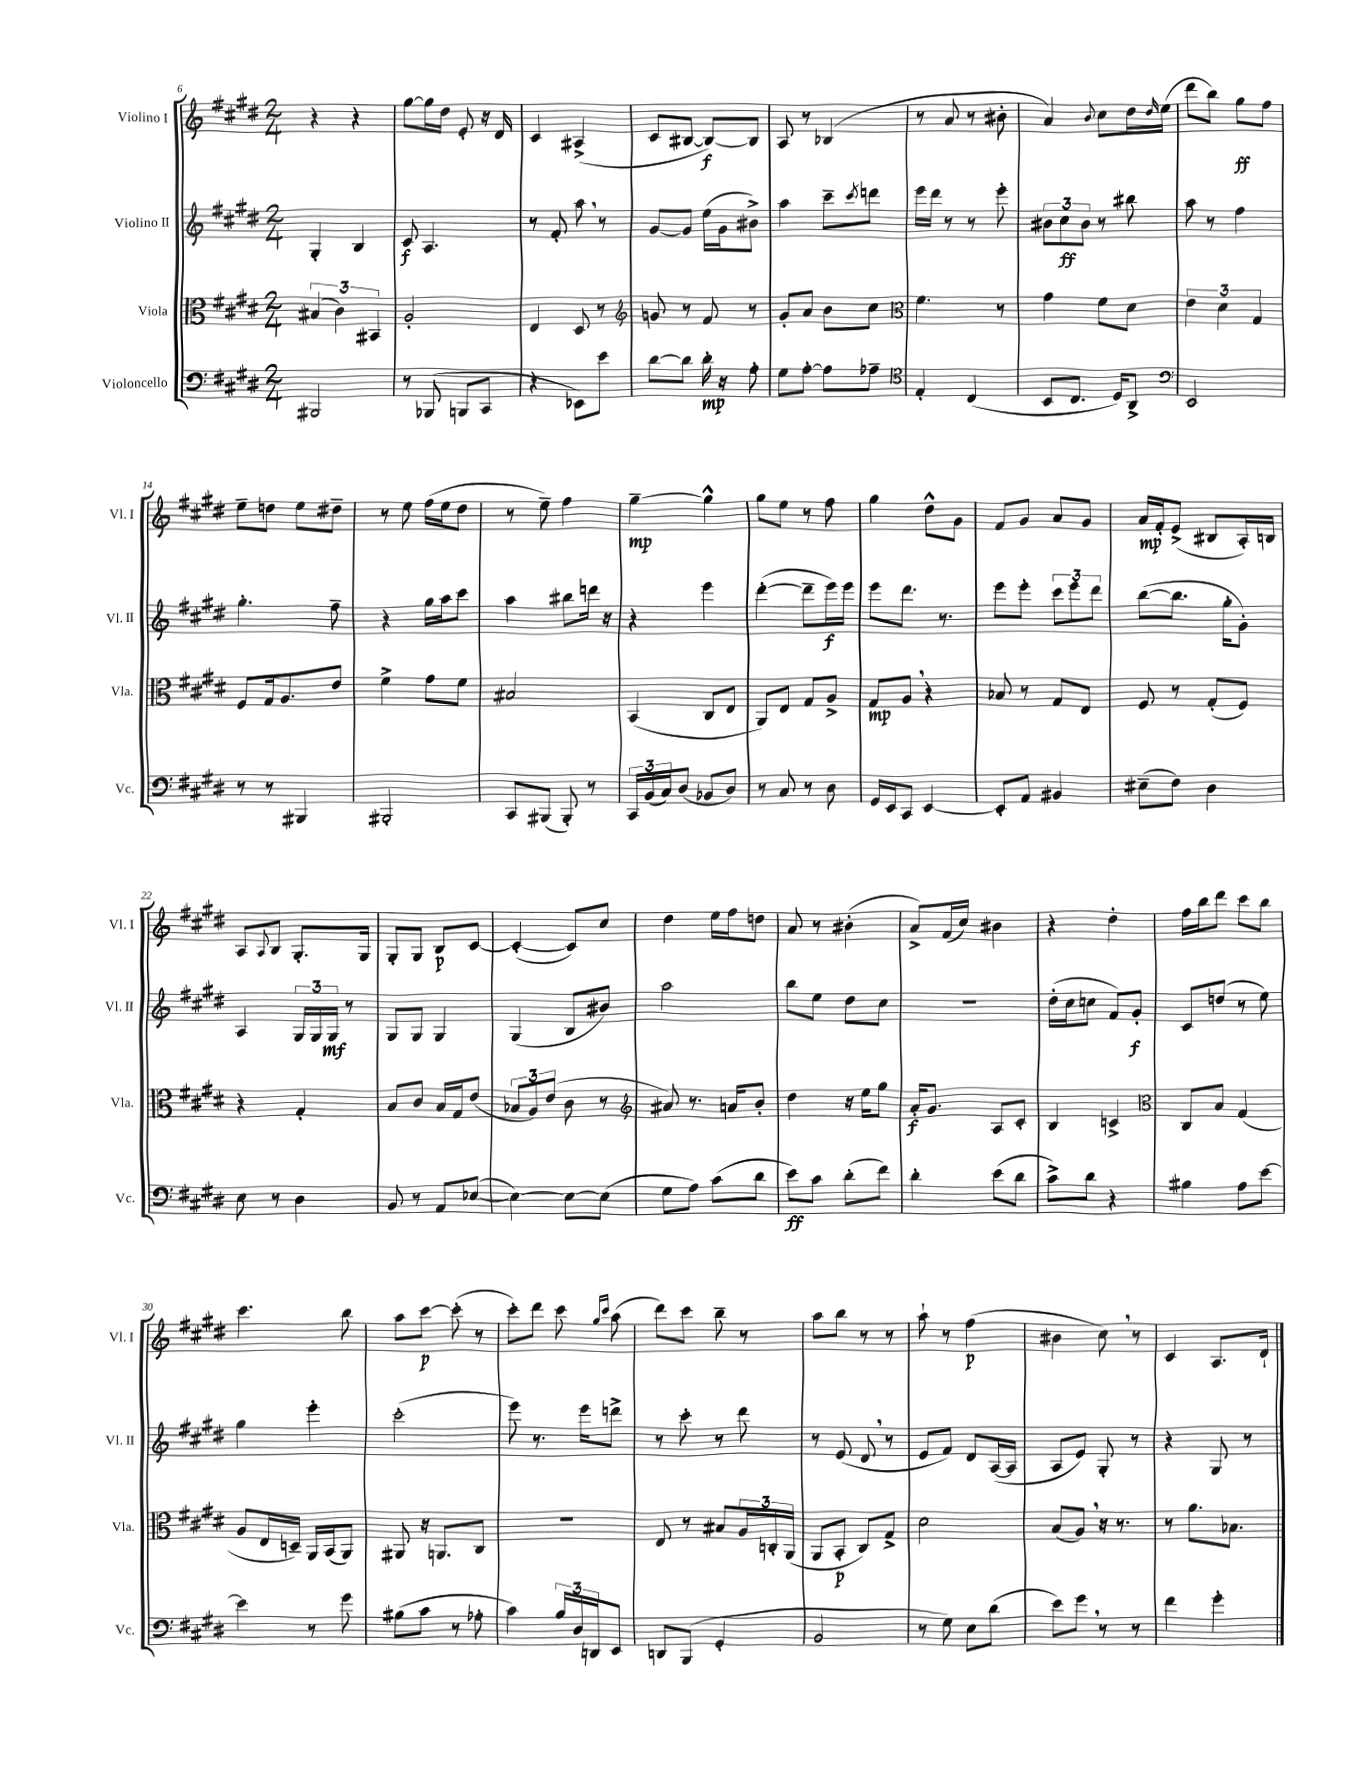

**kern	**kern	**kern	**kern
*staff4	*staff3	*staff2	*staff1
*clefF4	*clefC3	*clefG2	*clefG2
*k[f#c#g#d#]	*k[f#c#g#d#]	*k[f#c#g#d#]	*k[f#c#g#d#]
*M2/4	*M2/4	*M2/4	*M2/4
2BBB#	(6B#	4G#'	4r
.	6c#)	.	.
.	.	4B	4r
.	6BB#	.	.
=	=	=	=
8r	2A'	8c#	[8gg#
(8BBB-	.	4.A	16gg#]
.	.	.	16dd#
8BBB	.	.	8e'
8CC#	.	.	16r
.	.	.	16d#
=	=	=	=
4r	4E	8r	4c#
.	.	8f#'	.
8EE-)	8D#	8aa	(4A#^
8e	8r	8r	.
=	=	=	=
*	*clefG2	*	*
[8d#	8g	[8g#	8c#
8d#]	8r	8g#]	[8B#
16d#'	8f#	(16ee	8B#_)
16r	.	16g#	.
8A'	8r	8b#^)	8B#]
=	=	=	=
8G#	8g#'	4aa	8A
[8A'	8a	.	8r
8A]	8b	8ccc#~	(4B-
.	.	8qccc#	.
8A-~	8cc#	8ddd	.
=	=	=	=
*clefC4	*clefC3	*	*
4E'	4.f#	16eee	8r
.	.	16ddd#	.
.	.	8r	8a
(4C#	.	8r	8r
.	8r	8eee'	8b#'
=	=	=	=
8BB	4g#	12b#	4a)
.	.	12cc#	.
8.C#	.	.	.
.	.	12b#	.
.	.	.	8qqb
.	8f#	8r	8cc#
16D#)	.	.	.
8AA^	8d#	8bb#	16dd#
.	.	.	16qqdd#
.	.	.	(16ee
=	=	=	=
*clefF4	*	*	*
2EE	6e	8aa	8ddd#
.	.	8r	8bb)
.	6d#	.	.
.	.	4ff#	8gg#
.	6G#	.	.
.	.	.	8ff#
=	=	=	=
8r	8F#	4.gg#'	8ee~
8r	16G#	.	8dd
.	8.A	.	.
4BBB#	.	.	8ee
.	8e	8ff#~	8dd#~
=	=	=	=
2BBB#'	4f#^	4r	8r
.	.	.	8ee
.	8g#	16gg#	(16ff#
.	.	16aa	16ee
.	8f#	8ccc#	8dd#
=	=	=	=
8CC#	2B#	4aa	8r
(8BBB#	.	.	8ee~)
8BBB#')	.	8bb#	4ff#
8r	.	16ddd	.
.	.	16r	.
=	=	=	=
24CC#	(4BB	4r	[4gg#~
(24BB	.	.	.
24C#)	.	.	.
(8D#	.	.	.
8BB-	8C#	4eee	4gg#^^]
8D#)	8E	.	.
=	=	=	=
8r	8AA)	([4ddd#'	8gg#
8C#	8E	.	8ee
8r	8G#	8ddd#~]	8r
8D#	8A^	16eee)	8ff#
.	.	16eee	.
=	=	=	=
16GG#	8G#	8eee	4gg#
16EE	.	.	.
8CC#	8A	8.ddd#	.
[4EE	4r	.	8dd#^^
.	.	8.r	.
.	.	.	8g#
=	=	=	=
8EE']	8B-	8eee	8f#
8AA	8r	8eee'	8g#
4BB#	8G#	12ccc#	8a
.	.	12eee	.
.	8E	.	8g#
.	.	12ddd#	.
=	=	=	=
(8E#~	8F#	([8bb	16a
.	.	.	16f#'
8F#)	8r	8.bb]	(8e^
4D#	(8G#'	.	8B#
.	.	16gg#'	.
.	8F#)	8g#')	16A')
.	.	.	16B
=	=	=	=
8E	4r	4A	8A
.	.	.	8qqA
8r	.	.	8B
4D#	4G#'	24G#	8.G#'
.	.	24G#	.
.	.	24G#	.
.	.	8r	.
.	.	.	16G#
=	=	=	=
8BB	8B	8G#	8G#'
8r	8c#	8G#	8G#
8AA	16B	4G#	8B
.	16G#	.	.
([8E-	(8e	.	[8c#
=	=	=	=
4E-_)	12B-	(4G#	(4c#'_
.	12A)	.	.
.	(12e	.	.
8E-_	8c#	8B	8c#])
(8E-]	8r	8b#)	8cc#
=	=	=	=
*	*clefG2	*	*
8G#	8a#)	2aa	4dd#
8A)	8.r	.	.
(8c#	.	.	16ee
.	16a	.	16ff#
8d#	8b'	.	8dd
=	=	=	=
8e)	4dd#	8bb	8a
8c#	.	8ee	8r
(8d#'	16r	8dd#	(4b#'
.	16ee	.	.
8f#)	8gg#	8cc#	.
=	=	=	=
4d#'	16a'	2r	8a^)
.	8.g#	.	.
.	.	.	(16f#
.	.	.	16cc#)
(8e	8A	.	4b#
8d#	8c#'	.	.
=	=	=	=
8c#^)	4B	(16dd#'	4r
.	.	16cc#	.
8d#	.	8cc	.
4r	4c^	8f#)	4dd#'
.	.	8g#'	.
=	=	=	=
*	*clefC3	*	*
4B#	8C#	8c#	16ff#
.	.	.	16bb
.	8B	(8dd	8ddd#
8A	(4G#	8r	8ccc#
[8e	.	8ee)	8bb
=	=	=	=
4e]	8A	4gg#	4.ccc#
.	16E	.	.
.	16D~)	.	.
8r	16AA	4eee'	.
.	(16BB	.	.
8g#	8AA)	.	8bb
=	=	=	=
(8B#	8AA#	(2ccc#'	8aa
8c#	16r	.	[8ccc#
.	8.AA	.	.
8r	.	.	(8ccc#']
8A-'	8C#	.	8r
=	=	=	=
4c#)	2r	8eee)	8ccc#')
.	.	8.r	8ddd#
24B	.	.	8ccc#
24D#	.	.	.
.	.	16eee	.
24DD	.	.	.
.	.	.	16qqgg#
.	.	.	16qqccc#
8EE	.	8ddd^	(8aa
=	=	=	=
8DD	8E	8r	8ddd#)
(8BBB	8r	8ccc#'	8ccc#
4GG#'	8B#	8r	8bb~
.	24A	8ddd#	8r
.	24C'	.	.
.	(24AA	.	.
=	=	=	=
2BB	8AA	8r	8aa
.	8BB'	(8e	8bb
.	8C#)	8d#	8r
.	8G#^	8r	8r
=	=	=	=
8r	2d#	8e	8aa`
8G#)	.	8f#)	8r
8E	.	8d#	(4ff#
(8d#	.	([16A	.
.	.	16A]	.
=	=	=	=
8e)	(8B	8A	4b#
8g#	8A)	8e)	.
8r	16r	8G#'	8cc#)
.	8.r	.	.
8r	.	8r	8r
=	=	=	=
4f#	8r	4r	4c#
.	8.a	.	.
4g#'	.	8G#	8.A
.	8.B-	.	.
.	.	8r	.
.	.	.	16d#`
==	==	==	==
*-	*-	*-	*-
